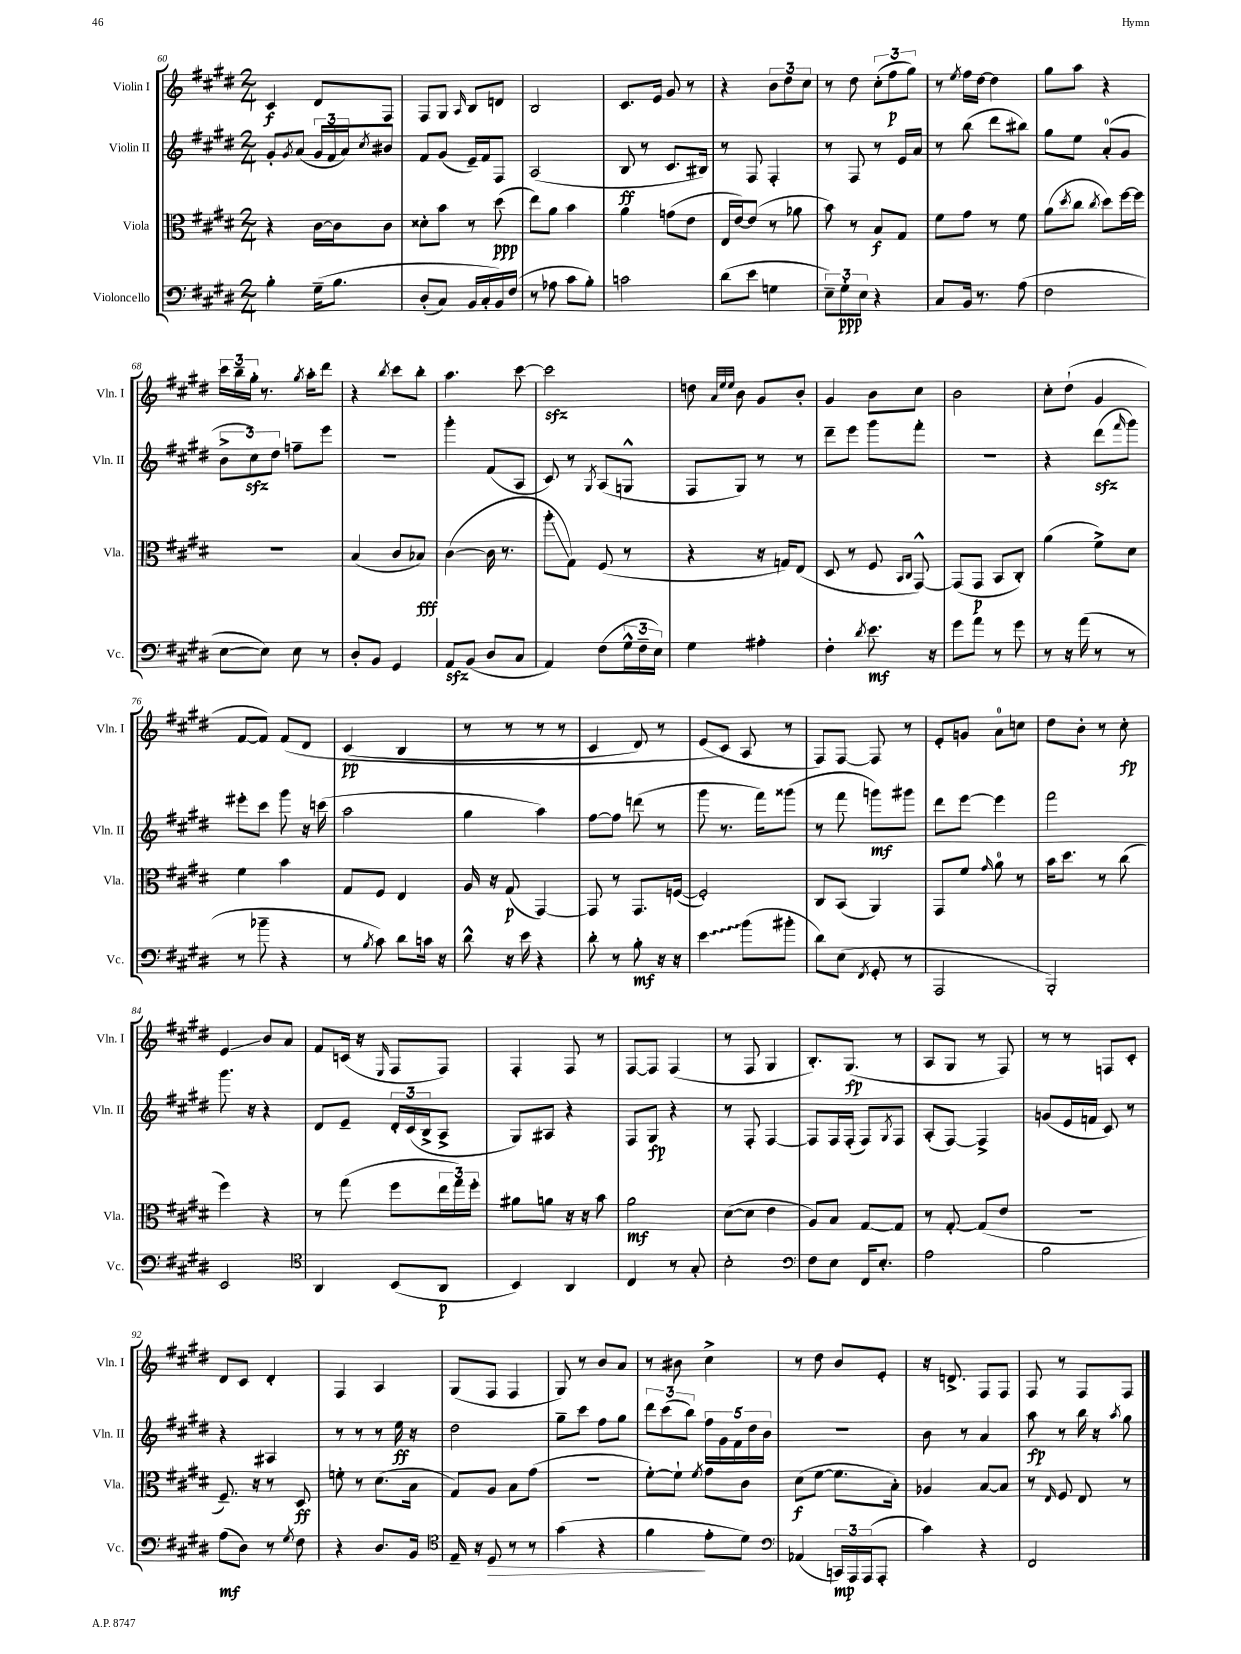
<<
\new StaffGroup <<
\new Staff = "s0" \with { instrumentName = "Violin I" shortInstrumentName = "Vln. I" } {
    \clef treble \key e \major \numericTimeSignature \time 2/4
    cis'4\f dis'8 fis8 |
    fis8 gis8 \grace { a16 } b8 d'8 |
    b2 |
    cis'8. e'16 gis'8 r8 |
    r4 \tuplet 3/2 { b'8 dis''8 cis''8 } |
    r8 dis''8 \tuplet 3/2 { cis''8-.( fis''8\p gis''8) } |
    r8 \acciaccatura { e''8 } fis''16 dis''16~ dis''4 |
    gis''8 a''8 r4 |
    \tuplet 3/2 { cis'''16 b''16-- gis''16-. } r8. \acciaccatura { gis''8 } a''16-. dis'''8 |
    r4 \acciaccatura { b''8 } cis'''8 b''8-. |
    a''4. cis'''8~ |
    cis'''2\sfz |
    d''8 \grace { a'32 e''32 e''32 } b'8 gis'8 b'8-. |
    gis'4 b'8 cis''8 |
    b'2 |
    cis''8-. dis''8-!( gis'4 |
    fis'8~ fis'8) fis'8\( dis'8 |
    cis'4\pp( b4 |
    r8 r8 r8 r8 |
    cis'4 dis'8) r8 |
    e'8( cis'8\) a8 r8 |
    fis8) fis8~ fis8 r8 |
    e'8-. g'8 a'8-0 c''8 |
    dis''8 b'8-. r8 cis''8-.\fp |
    e'4\glissando b'8 a'8 |
    fis'8 c'16( r16 \grace { e16 } fis8 fis8) |
    fis4-. fis8 r8 |
    fis8~ fis8 fis4( |
    r8 fis8 gis4 |
    b8.-.) gis8.\fp( r8 |
    a8 gis8 r8 fis8) |
    r8 r8 f8 cis'8-. |
    dis'8 cis'8 dis'4-. |
    fis4 a4 |
    gis8( fis8 fis4 |
    gis8) r8 b'8 a'8 |
    r8 bis'8 cis''4-> |
    r8 dis''8 b'8 e'8-. |
    r16 d'8.-> fis8 fis8 |
    fis8 r8 fis8 fis8 \bar "|." |
}
\new Staff = "s1" \with { instrumentName = "Violin II" shortInstrumentName = "Vln. II" } {
    \clef treble \key e \major \numericTimeSignature \time 2/4
    gis'8-. \acciaccatura { gis'8 } a'8( \tuplet 3/2 { gis'16 fis'16 a'16) } \acciaccatura { cis''8 } bis'8 |
    fis'8 gis'8( e'16--) fis'16 fis8 |
    a2( |
    b8\ff r8 cis'8. bis16) |
    r8 fis8 fis4-. |
    r8 fis8 r8 e'16 a'16 |
    r8 b''8( dis'''8 bis''8) |
    gis''8 e''8 a'8-0-.( gis'8 |
    \tuplet 3/2 { b'8-> cis''8\sfz) dis''8 } f''8-- e'''8 |
    R2 |
    gis'''4-. fis'8( a8 |
    cis'8) r8 \acciaccatura { gis8 } a8( g8-^ |
    fis8 gis8) r8 r8 |
    dis'''8-- e'''8 gis'''8 fis'''8-. |
    r2 |
    r4 dis'''8\sfz( \grace { fis'''16 } gis'''8) |
    eis'''8-. cis'''8 gis'''8 r16 c'''16( |
    a''2 |
    gis''4 a''4) |
    fis''8~ fis''8 d'''8( r8 |
    gis'''8 r8. fis'''16) gisis'''8( |
    r8 fis'''8 g'''8\mf) gis'''8 |
    dis'''8 e'''8~ e'''4 |
    fis'''2 |
    gis'''8. r16 r4 |
    dis'8 e'8-- \tuplet 3/2 { dis'16-. cis'16( b16-> } a8-> |
    gis8) ais8 r4 |
    fis8 gis8\fp r4 |
    r8 fis8-. fis4~ |
    fis8 fis16 fis16-.( fis8) \acciaccatura { gis8 } fis8 |
    a8-.( fis8~) fis4-> |
    g'8( e'16 f'16 cis'8) r8 |
    r4 ais4 |
    r8 r8 r8 e''16\ff r16 |
    dis''2 |
    gis''8-- cis'''8 fis''8 gis''8 |
    \tuplet 3/2 { dis'''8 cis'''8( b''8) } \tuplet 5/4 { fis''16 gis'16 fis'16 dis''16 b'16 } |
    R2 |
    b'8 r8 a'4 |
    a''8\fp r8 b''16 r16 \acciaccatura { a''8 } gis''8 \bar "|." |
}
\new Staff = "s2" \with { instrumentName = "Viola" shortInstrumentName = "Vla." } {
    \clef alto \key e \major \numericTimeSignature \time 2/4
    r4 cis'16~ cis'16 cis'8 |
    disis'8-. b'8 r8 dis''8\ppp( |
    e''8) a'8 b'4 |
    a'4 g'8( e'8 |
    e16 e'16~) e'8( r8 aes'8 |
    b'8) r8 b8\f gis8 |
    fis'8 gis'8 r8 fis'8 |
    a'8( \acciaccatura { dis''8 } cis''8 \acciaccatura { cis''8 } dis''8) fis''16~ fis''16 |
    R2 |
    b4( cis'8 bes8\fff) |
    cis'4~( cis'16 r8. |
    a''8-.\glissando gis8) fis8( r8 |
    r4 r16 g16) e8( |
    dis8 r8 fis8 \grace { b,16 cis16 } gis,8~-^) |
    gis,8( gis,8\p b,8 cis8-.) |
    a'4( fis'8->) dis'8 |
    fis'4 b'4 |
    gis8 fis8 e4 |
    a16 r16 gis8\p( gis,4~) |
    gis,8 r8 gis,8. f16~( |
    f2-.) |
    cis8 b,8( a,4) |
    gis,8 fis'8 \grace { gis'16 } a'8-0 r8 |
    b'16 dis''8. r8 cis''8( |
    fis''4) r4 |
    r8 gis''8( fis''8 \tuplet 3/2 { e''16 gis''16) fis''16-. } |
    ais'8 a'8 r16 r16 b'8 |
    a'2\mf |
    dis'8~( dis'8 e'4 |
    a8) b8 gis8~ gis8 |
    r8 gis8~-. gis8( e'8 |
    r2 |
    fis8.--) r16 r8 dis8\ff |
    f'8-. r8 dis'8.( b16 |
    gis8) a8 b8 gis'8( |
    R2 |
    fis'8~-.) fis'8-! \acciaccatura { fis'8 } gis'8 cis'8 |
    dis'8\f( fis'8~ fis'8. b16-.) |
    aes4 b8~ b8 |
    r8 \grace { e16 } fis8 e8 r8 \bar "|." |
}
\new Staff = "s3" \with { instrumentName = "Violoncello" shortInstrumentName = "Vc." } {
    \clef bass \key e \major \numericTimeSignature \time 2/4
    b4-. gis16--\( b8. |
    dis8-.( cis8) b,16 cis16-. b,16\) fis16( |
    r8 aes8 cis'8 b8-.) |
    c'2 |
    dis'8( e'8 g4 |
    \tuplet 3/2 { e8--) gis8-.\ppp e8 } r4 |
    cis8 b,16 r8. a8( |
    fis2 |
    e8~ e8) e8 r8 |
    dis8-. b,8 gis,4 |
    a,8\sfz b,8( dis8 cis8 |
    a,4) fis8( \tuplet 3/2 { gis16-^ fis16-- e16) } |
    gis4 ais4-. |
    fis4-. \acciaccatura { dis'8 } e'8.\mf r16 |
    gis'8 a'8 r8 gis'8 |
    r8 r16 a'16( r8 r8 |
    r8 bes'8-- r4 |
    r8 \acciaccatura { b8 } cis'8) dis'8 c'16 r16 |
    dis'8-^ r16 e'16 r4 |
    dis'8-. r8 b8-.\mf r16 r16 |
    \once \override Glissando.style = #'zigzag e'4\glissando b'8( bis'8-. |
    dis'8) e8( \acciaccatura { fis,8 } gis,8-. r8 |
    a,,2 |
    b,,2-.) |
    e,2 |
    \clef tenor a,4 b,8( a,8\p |
    b,4) a,4 |
    cis4 r8 gis8-. |
    b2-. |
    \clef bass fis8 e8 fis,16 e8.-. |
    a2 |
    b2 |
    a8\mf( dis8) r8 \acciaccatura { gis8 } fis8 |
    r4 dis8. b,16 |
    \clef tenor e16-- r16 dis8\> r8 r8 |
    gis'4( r4 |
    fis'4\! e'8-. dis'8) |
    \clef bass aes,4( \tuplet 3/2 { c,16\mp) a,,16 a,,16( } a,,8-. |
    cis'4) r4 |
    fis,2 \bar "|." |
}
>>
>>
\layout { \context { \Score currentBarNumber = #60 } }
